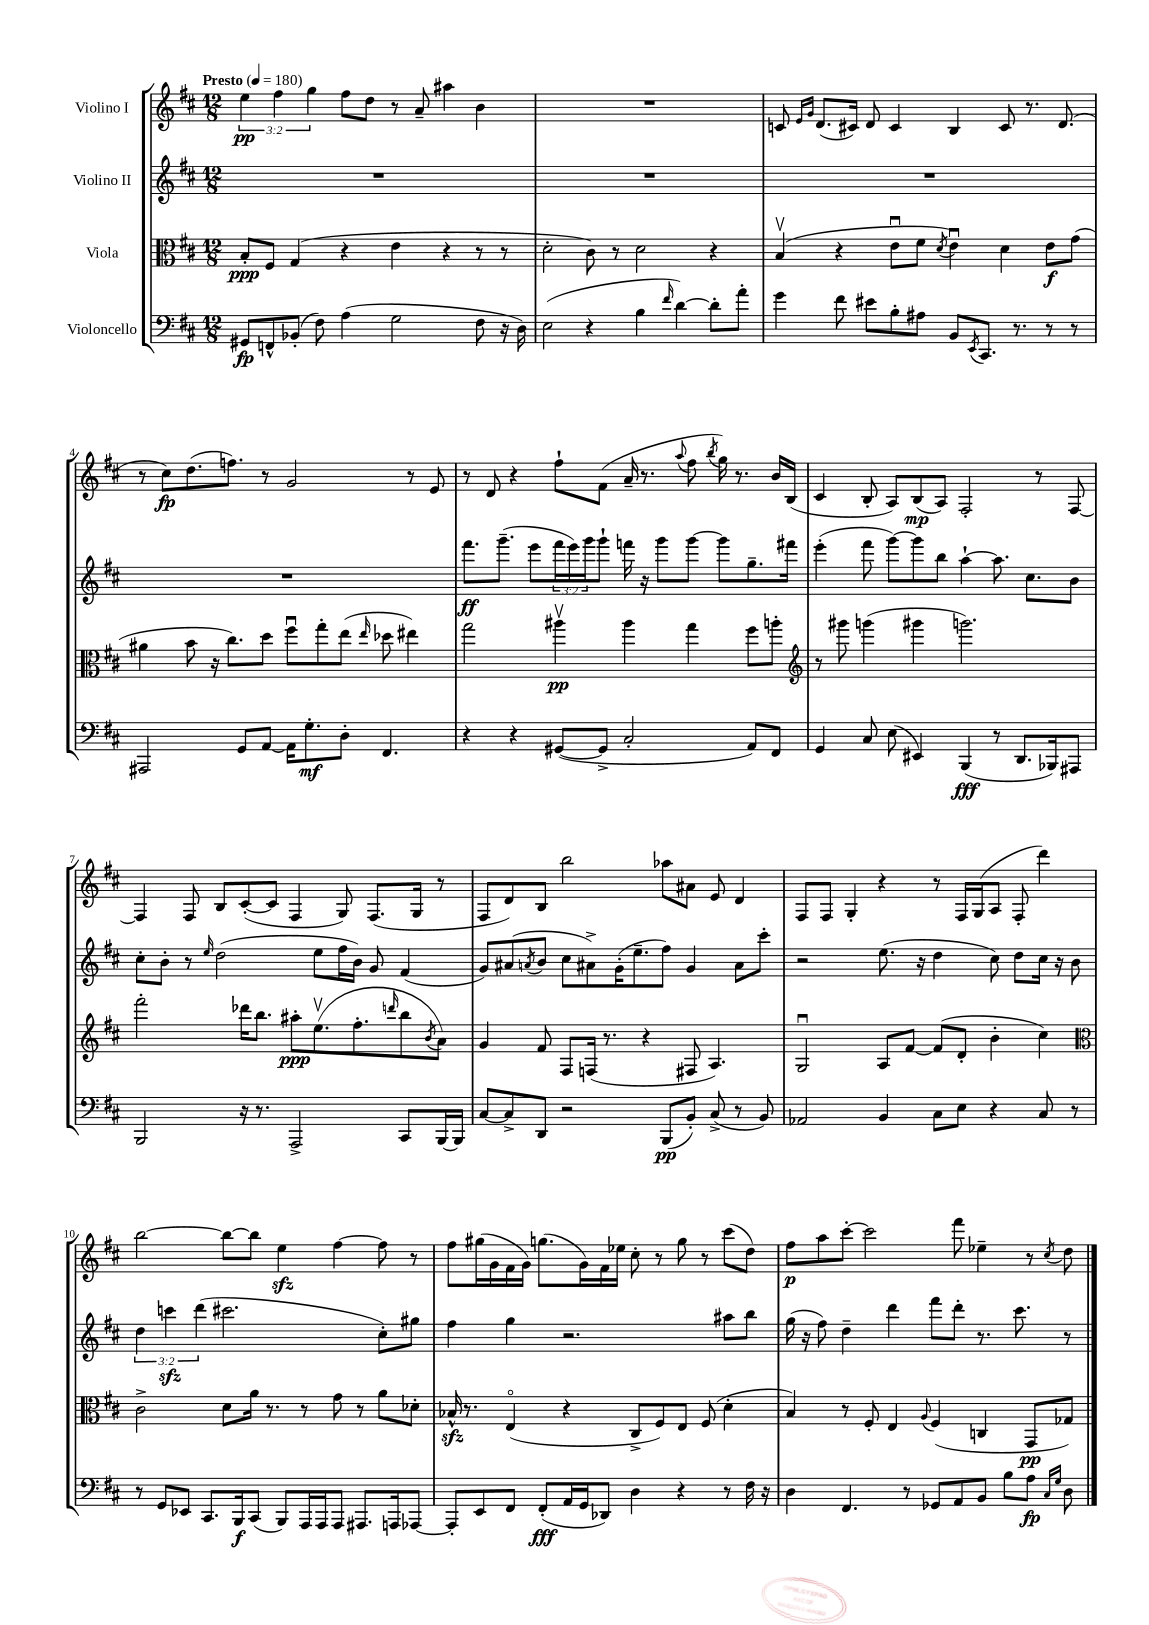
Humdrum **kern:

**kern	**kern	**kern	**kern
*staff4	*staff3	*staff2	*staff1
*clefF4	*clefC3	*clefG2	*clefG2
*k[f#c#]	*k[f#c#]	*k[f#c#]	*k[f#c#]
*M12/8	*M12/8	*M12/8	*M12/8
*MM180	*MM180	*MM180	*MM180
8GG#/L	8B'/L	1.r	6ee\
8FF^^/	8F#/J	.	.
.	.	.	6ff#\
(8BB-'/J	(4G/	.	.
.	.	.	6gg\
8F#\)	.	.	.
(4A\	4r	.	8ff#\L
.	.	.	8dd\J
2G\	4e\	.	8r
.	.	.	8a~/
.	4r	.	4aa#\
8F#\	8r	.	4b\
16r	8r	.	.
16D\)	.	.	.
=	=	=	=
(2E\	2d'\	1.r	1.r
4r	8c#\)	.	.
.	8r	.	.
4B\	2d\	.	.
16qqf#/	.	.	.
[4d\)	.	.	.
8d'\]L	4r	.	.
8a'\J	.	.	.
=	=	=	=
4g\	(4Bv/	1.r	8c/
.	.	.	16qqe/LL
.	.	.	16qqg/JJ
.	.	.	(8.d/L
8f#\	4r	.	.
.	.	.	16c#/Jk)
8e#\L	.	.	8d/
8B'\	8eu\L	.	4c#/
8A#\J	8f#\J	.	.
.	8qd/	.	.
8BB/L	4eu\)	.	4B/
8qEE/	.	.	.
8.CC#/J	.	.	.
.	4d\	.	8c#/
8.r	.	.	.
.	.	.	8.r
8r	8e\L	.	.
.	.	.	(8.d/
8r	(8g\J	.	.
=	=	=	=
2AAA#/	4a#\	1.r	8r
.	.	.	8cc#\L)
.	8b\	.	(8.dd\
.	16r	.	.
.	8.cc#\L)	.	8.ff\J)
8GG/L	.	.	.
[8AA/J	8dd\J	.	8r
16AA\]LK	8ff#u\L	.	2g/
8.G'\	.	.	.
.	8gg'\	.	.
8D'\J	(8ee\J	.	.
.	16qqee/	.	.
4.FF#/	8dd-\	.	.
.	4ee#\)	.	8r
.	.	.	8e/
=	=	=	=
4r	2gg\	8.fff#\L	8r
.	.	.	8d/
.	.	(8.ggg~\J	.
4r	.	.	4r
.	.	8eee\L	.
([8GG#/L	4aa#v\	24fff#\L	8ff#`\L
.	.	24eee\)	.
.	.	24ggg\J	.
8GG#^/]J	.	8ggg`\J	(8f#\J
2C#'/	4aa#\	16fff\	16a~/
.	.	16r	8.r
.	.	8ggg\L	.
.	.	.	8qqaa/
.	4gg\	[8ggg\J	8ff#\
.	.	.	8qbb/
.	.	8ggg\]L	16gg\)
.	.	.	8.r
8AA/L)	8ff#\L	8.gg~\	.
8FF#/J	8aa'\J	.	16b/LL
.	.	16fff#\Jk	(16B/JJ
=	=	=	=
*	*clefG2	*	*
4GG/	8r	(4eee'\	4c#/
.	8ggg#\	.	.
8C#/	(4ggg\	8fff#\	8B'/
(8E\	.	[8ggg\L)	8A/L)
4EE#/)	4ggg#\	8ggg\]	(8B/
.	.	8bb\J	8A/J)
(4BBB/	2.ggg\)	[4aa`\	2F#'/
8r	.	8.aa\]	.
8.DD/L	.	.	.
.	.	8.cc#\L	.
.	.	.	8r
16BBB-/k)	.	.	.
8AAA#/J	.	8b\J	[8F#/
=	=	=	=
2BBB/	2fff#'\	8cc#'\L	4F#/]
.	.	8b'\J	.
.	.	8r	8F#/
.	.	16qqee/	.
.	.	(2dd\	8B/L
16r	16ddd-\LK	.	([8c#'/
8.r	8.bb\J	.	.
.	.	.	8c#/]J
2AAA^/	8aa#'\L	.	4F#/
.	(8.eev\	8ee\L	.
.	.	16ff#\L	8G/)
.	8.ff#'\	16b\JJ)	.
.	.	8g/	(8.F#/L
.	16qqddd/	.	.
8CC#/L	8bb\	(4f#/	.
.	.	.	16G/Jk
.	8qb/	.	.
[16BBB/L	8a\J)	.	8r
16BBB/]JJ	.	.	.
=	=	=	=
[8C#/L	4g/	8g/L)	8F#/L
8C#^/]	.	(8a#/	8d/)
.	.	8qa/	.
8DD/J	8f#/	8b/J	8B/J
2r	8F#/L	8cc#\L	2bb\
.	(16F/Jk	8a#^\)	.
.	8.r	.	.
.	.	(16g'\K	.
.	.	8.ee~\	.
.	4r	.	.
(8BBB/L	.	8ff#\J)	8aa-\L
8BB'/J)	8F#/	4g/	8a#\J
(8C#^/	4.A/)	.	8e/
8r	.	8a#\L	4d/
8BB/)	.	8ccc#'\J	.
=	=	=	=
2AA-/	2Gu/	2r	8F#/L
.	.	.	8F#/J
.	.	.	4G'/
4BB/	8A/L	(8.ee\	4r
.	[8f#/J	.	.
.	.	16r	.
8C#\L	(8f#/]L	4dd\	8r
8E\J	8d'/J	.	16F#/LL
.	.	.	(16G/J
4r	4b'\	8cc#\)	8A/J
.	.	8dd\L	8F#'/
8C#/	4cc#\)	16cc#\Jk	4ddd\)
.	.	16r	.
8r	.	8b\	.
=	=	=	=
*	*clefC3	*	*
8r	2c#^\	6dd\	[2bb\
8GG/L	.	.	.
.	.	6ccc\	.
8EE-/J	.	.	.
.	.	(6ddd\	.
8.CC#/L	.	.	.
.	8d\L	2.ccc#\	8bb\_L
16BBB/k	.	.	.
(8CC#/J	16a\Jk	.	8bb\]J
.	8.r	.	.
8BBB/L)	.	.	4ee\
16AAA/L	8r	.	.
16AAA/J	.	.	.
8AAA/J	8g\	.	[4ff#\
8.AAA#/L	8r	.	.
.	8a\L	8cc#'\L)	8ff#\]
16AAA/k	.	.	.
[8AAA-/J	8d-'\J	8gg#\J	8r
=	=	=	=
8AAA-'/]L	16B-^^/	4ff#\	8ff#\L
.	8.r	.	.
8EE/	.	.	(16gg#\L
.	.	.	16g\
8FF#/J	(4Eo/	4gg\	16f#\
.	.	.	16g\JJ)
(8FF#'/L	.	.	(8.gg\L
16AA/L	4r	2.r	.
16GG/J	.	.	16g\L)
8DD-/J)	.	.	16f#\
.	.	.	16ee-\JJ
4D\	8C#^/L	.	8cc#'\
.	8F#/)	.	8r
4r	8E/J	.	8gg\
.	(8F#/	.	8r
8r	4d'\	8aa#\L	(8ccc#\L
16F#\	.	8bb\J	8dd\J)
16r	.	.	.
=	=	=	=
4D\	4B/)	(16gg\	8ff#\L
.	.	16r	.
.	.	8ff#\)	8aa\
4.FF#/	8r	4dd~\	[8ccc#'\J
.	8F#'/	.	2ccc#\]
.	4E/	4ddd\	.
8r	.	.	.
.	8qqA/	.	.
8GG-/L	(4F#/	8fff#\L	.
8AA/	.	8ddd'\J	8fff#\
8BB/J	4C/	8.r	4ee-~\
8B\L	.	.	.
.	.	8.ccc#\	.
8A\J	8GG/L	.	8r
16qqC#/LL	.	.	.
16qqG/JJ	.	.	8qcc#/
8D\	8G-/J)	8r	8dd\
==	==	==	==
*-	*-	*-	*-
